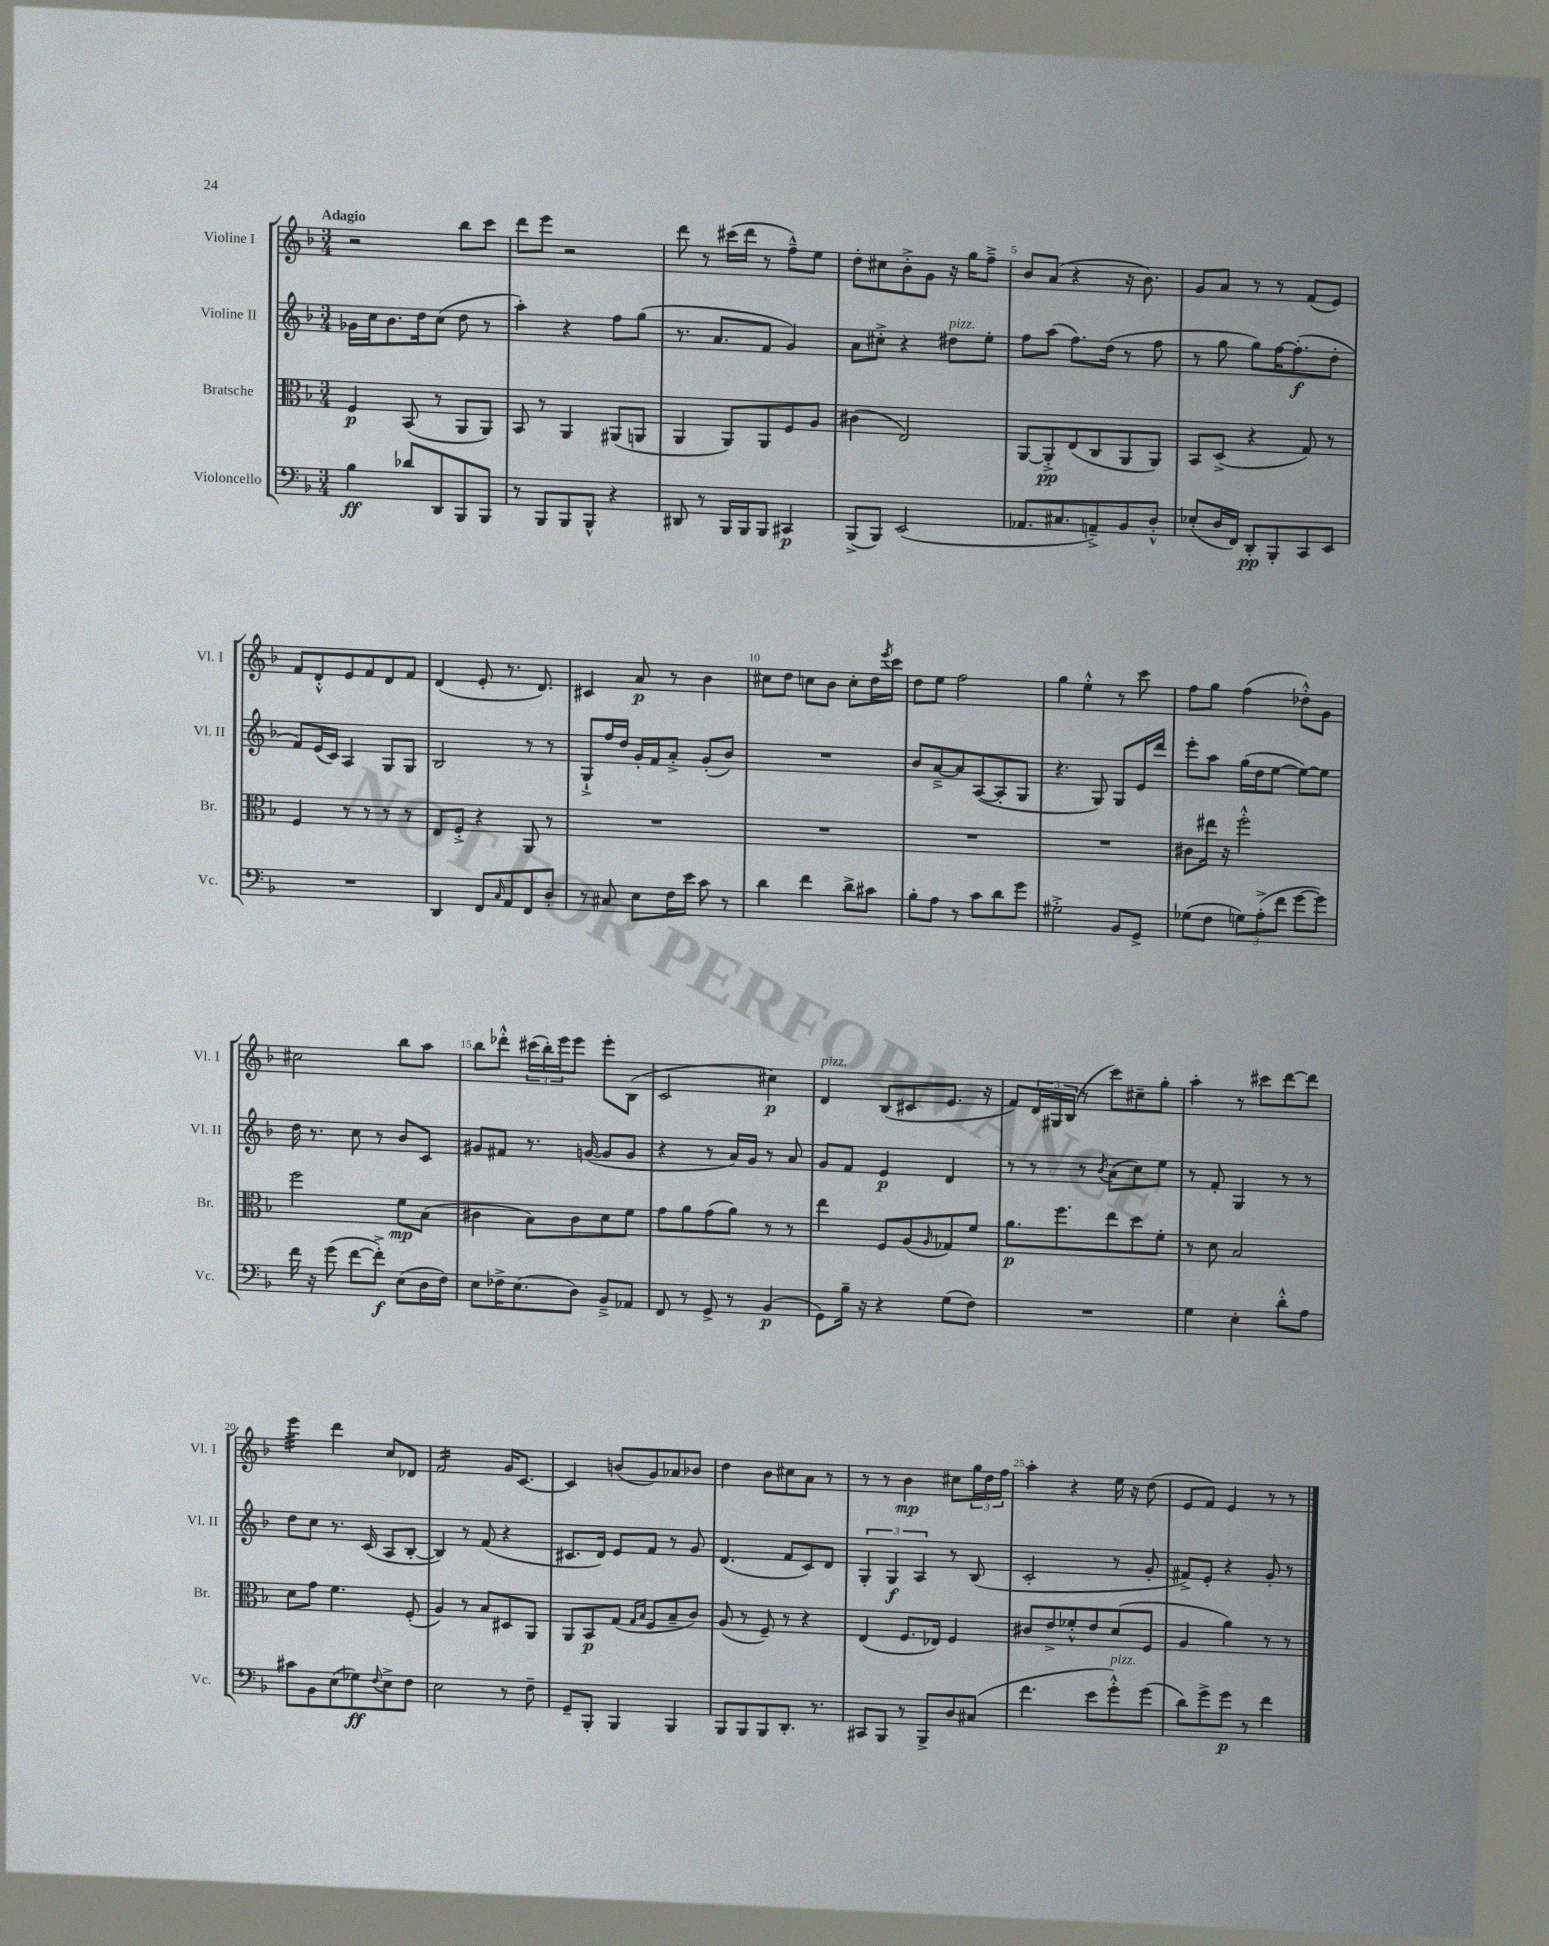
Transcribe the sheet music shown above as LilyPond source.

<<
\new StaffGroup <<
\new Staff = "s0" \with { instrumentName = "Violine I" shortInstrumentName = "Vl. I" } {
    \clef treble \key f \major \numericTimeSignature \time 3/4 \tempo "Adagio"
    r2 bes''8 c'''8 |
    d'''8 e'''8 r2 |
    d'''8 r8 cis'''16( d'''16 r8 f''8---^) e''8 |
    d''8-. cis''8 bes'8-.-> g'8 r16 g''16 f''8---> |
    bes'8 a'8( r4 r16 bes'8.) |
    g'8 a'8 r8 r8 f'8( e'8) |
    f'8 d'8-.-^ e'8 f'8 d'8 f'8 |
    d'4( e'8-. r8. d'8.) |
    cis'4 a'8\p r8 bes'4 |
    cis''8 d''8 c''8 bes'8 c''8-. d''16 \acciaccatura { e'''8 } c'''16 |
    d''8 e''8 f''2 |
    g''4 e''4-.-^ r8 c'''8 |
    f''8 g''8 f''4( des''8-.-^) g'8 |
    cis''2 bes''8 a''8 |
    bes''8 des'''8-.-^ \tuplet 3/2 { cis'''16( bes''16-.) e'''16 } e'''8 e'''8-. bes8( |
    c'2 cis''4\p) |
    d'4^\markup { \italic "pizz." } bes8( cis'8 e'8. r16 |
    f'8) \tuplet 3/2 { d'16 gis16 bes16( } r8 c'''8) cis''8-- g''8-. |
    a''4-. r8 cis'''8 d'''8~ d'''8 |
    e'''4:32 d'''4 c''8 des'8 |
    f'2:16 g'16 c'8.~ |
    c'4 b'8( g'8) aes'8 bes'8 |
    d''4 bes'8 cis''8 a'8 r8 |
    r8 r8 bes'4\mp cis''8 \tuplet 3/2 { g''16 d''16 f''16 } |
    a''4-. r4 e''16 r16 d''8( |
    e'8 f'8) e'4 r8 r8 \bar "|." |
}
\new Staff = "s1" \with { instrumentName = "Violine II" shortInstrumentName = "Vl. II" } {
    \clef treble \key f \major \numericTimeSignature \time 3/4
    ges'16 c''16 bes'8. d''16 c''8( d''8 r8 |
    a''4-.) r4 f''8 g''8( |
    r8. a'8. f'8 g'4) |
    a'8 cis''8-.-> r4 dis''8^\markup { \italic "pizz." } e''8-. |
    f''8 a''8( f''8.) d''16( r8 f''8 |
    r8 g''8 g''8) f''16~ f''8.-.\f( d''8-. |
    f'8) e'16( c'16) a4 g8 g8 |
    bes2 r8 r8 |
    g8-!-> f''16 d''16 g'16-. f'16 a'8-.-> g'8-.( bes'8) |
    R2. |
    bes'8 a'8~---> a'8 a8~( a8-. g8 |
    r4. g8) g8 e'16 d'''16 |
    e'''8-. a''8 g''16( d''16 e''8~ e''8~) e''8 |
    d''16 r8. c''8 r8 bes'8 c'8 |
    gis'8 fis'8 r8. g'16~( g'8 g'8 |
    r4 r8 a'16) g'16 r8 a'8 |
    g'8 f'8 e'4\p d'4 |
    r8 r8 r8 \acciaccatura { bes'8 } a'8( c''8) e''8 |
    r8 f'8-. g4 r8 r8 |
    d''8 c''8 r8. c'16( a8 bes8~-. |
    bes4) r8 f'8( r4 |
    cis'8. d'16) e'8 f'8 r8 g'8 |
    d'4.( f'8 c'8) d'8 |
    \tuplet 3/2 { g4-. g4\f a4 } r8 bes8( |
    c'2-. r8 g'8-. |
    fis'8->) e'8-. r4 g'8-. r8 \bar "|." |
}
\new Staff = "s2" \with { instrumentName = "Bratsche" shortInstrumentName = "Br." } {
    \clef alto \key f \major \numericTimeSignature \time 3/4
    f4\p bes,8( r8 a,8 a,8) |
    bes,8 r8 a,4 ais,8( a,8 |
    a,4 a,8) a,8 f8 a8 |
    cis'4( e2) |
    a,8~ a,8-.->\pp e8( c8 a,8 a,8) |
    bes,8 d8->( r4 g8) r8 |
    f4 r8 r8 r8 r8 |
    e8 f8-.-> r4 a,8 r8 |
    R2. |
    R2. |
    R2. |
    R2. |
    cis'8 eis''16 r16 f''2-.-^ |
    f''2 f'8\mp bes8( |
    cis'4 bes8) cis'8 d'8 f'8 |
    g'8 a'8 g'8( a'8) r8 r8 |
    e''4 f8 a8( \grace { a16 } ges8) f'8 |
    a'8.\p f''8. e''8 d''8 f'8-. |
    r8 d'8 bes2 |
    d'8 g'8 f'4. f8-.( |
    a4) r8 bes8 dis8 a,8 |
    a,8 bes,8\p g8( \grace { g16 bes16 } f8 bes8-- c'8) |
    a8( r8 f8--) r8 r4 |
    e4( f8. ees16) f4 |
    cis'8 e'8-> fes'8-.-^ e'8 d'8( f8 |
    a4 a'4) r8 r8 \bar "|." |
}
\new Staff = "s3" \with { instrumentName = "Violoncello" shortInstrumentName = "Vc." } {
    \clef bass \key f \major \numericTimeSignature \time 3/4
    bes4\ff des'8 d,8 bes,,8 bes,,8 |
    r8 bes,,8 bes,,8 bes,,8-^ r4 |
    dis,8 r8 bes,,16 bes,,16 bes,,8 cis,4\p |
    bes,,8->( bes,,8) e,2( |
    aes,8. cis8. a,8--->) bes,8 d8-.-^ |
    ees8-.( d16 f,16) d,8-.\pp bes,,8-. c,8 e,8 |
    R2. |
    d,4 f,8 \grace { c16 } a,8 f,8 d8-. |
    r8 cis8 e8 f16 e'16 c'8 r8 |
    d'4 f'4 d'8-> cis'8 |
    bes8-. a8 r8 c'8 d'8 g'8 |
    gis2-.-> bes,8 g,8-> |
    ges8( f8 \tuplet 3/2 { g8) a8-.->( f'8 } g'8~ g'8) |
    f'16 r16 g'8( f'8~ f'8-.->\f) e8( d16 f16) |
    e8 fes16-> e8.( d8) bes,8---> aes,8 |
    f,8 r8 g,8-> r8 bes,4\p( |
    g,8) bes16-- r16 r4 g8( f8) |
    R2. |
    g4 e4-. d'8-.-^ a8 |
    cis'8 bes,8 e8( ges8\ff) \appoggiatura { f8 } e8-> f8 |
    e2 r8 f8-- |
    g,8-- bes,,8-. bes,,4 bes,,4 |
    bes,,8 bes,,8 bes,,8 d,8.-. r8. |
    cis,8 bes,,8 r8 bes,,8-> d8 cis8( |
    f'4. e'8 g'8-.-^^\markup { \italic "pizz." }) g'8( |
    d'8) g'8-> g'8\p r8 f'4 \bar "|." |
}
>>
>>
\layout { \context { \Score \override BarNumber.break-visibility = ##(#f #t #t) barNumberVisibility = #(every-nth-bar-number-visible 5) } }
